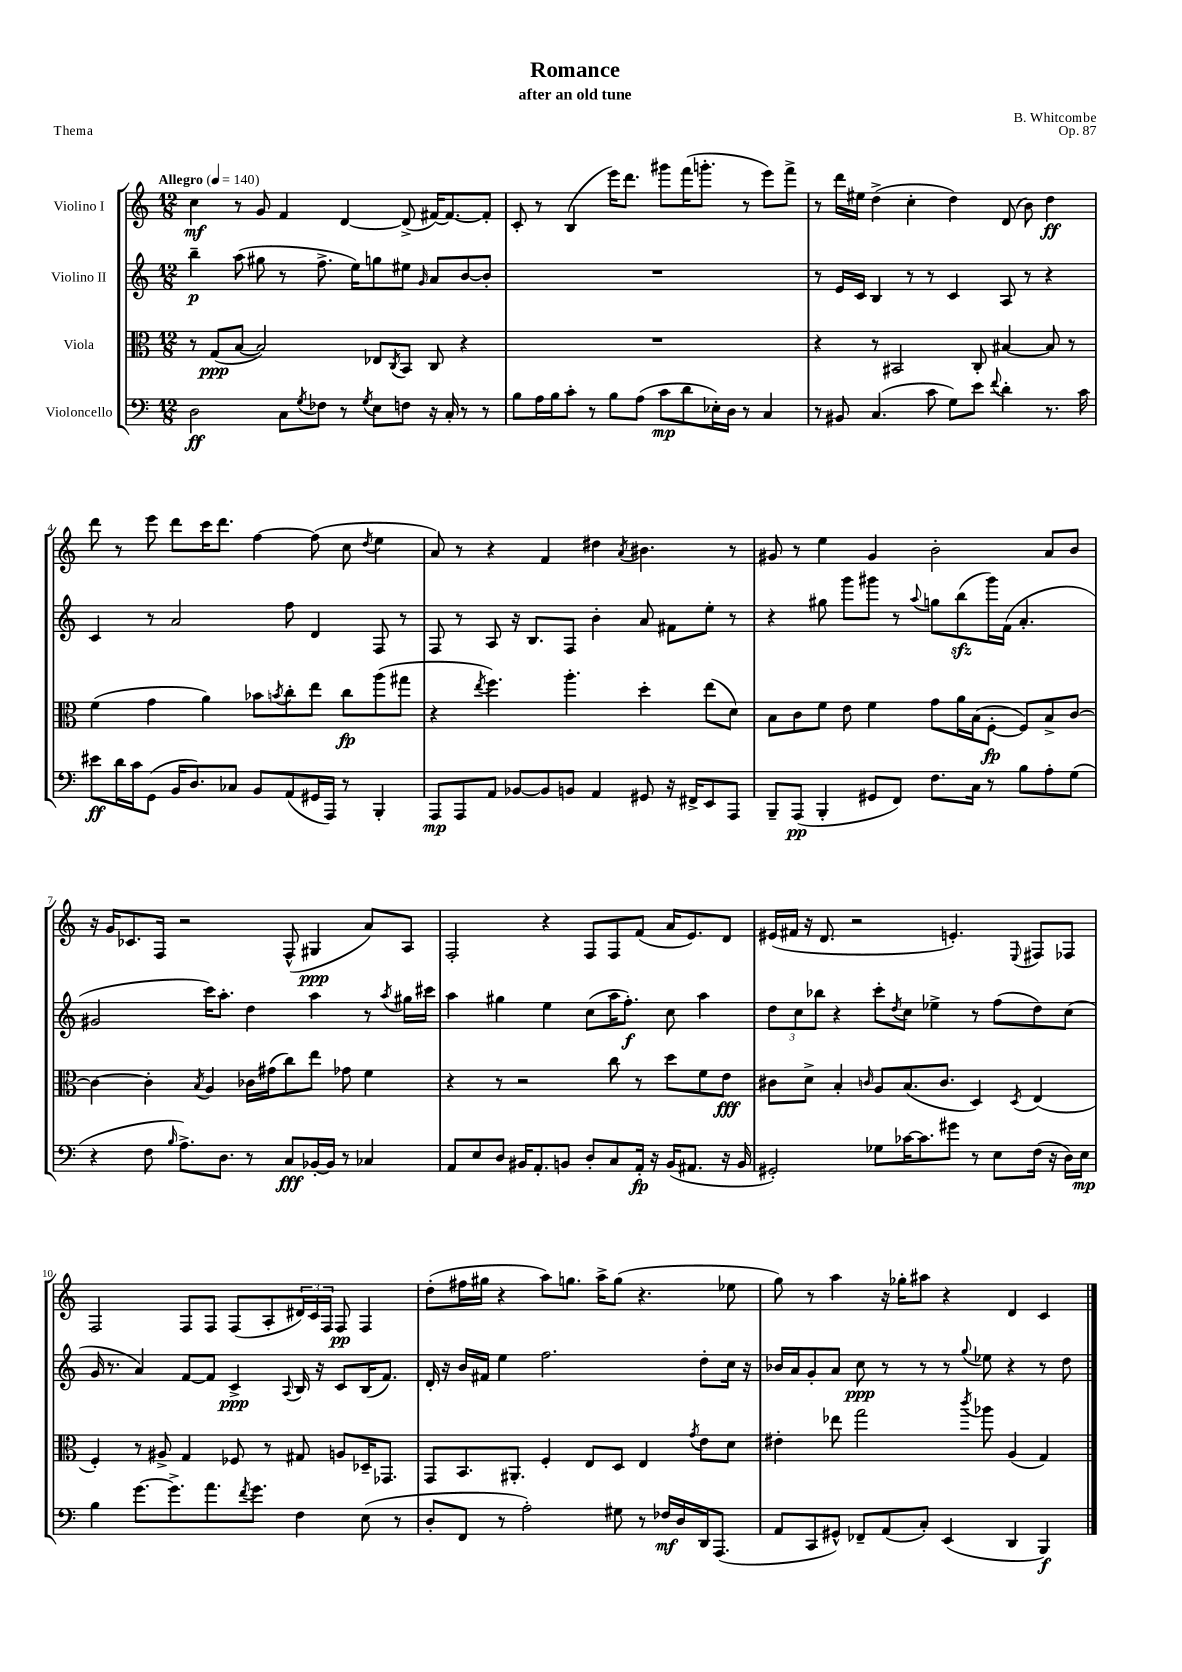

**kern	**kern	**kern	**kern
*staff4	*staff3	*staff2	*staff1
*clefF4	*clefC3	*clefG2	*clefG2
*k[]	*k[]	*k[]	*k[]
*M12/8	*M12/8	*M12/8	*M12/8
*MM140	*MM140	*MM140	*MM140
2D\	8r	4bb~\	4cc\
.	(8G/L	.	.
.	[8B/J	(8aa\	8r
.	2B/])	8gg#\	8g/
8C\L	.	8r	4f/
8qG/	.	.	.
8F-\J	.	8.ff^\	.
8r	.	.	[4d/
.	.	16ee\LK)	.
8qG/	.	.	.
8E\L	8E-/L	8gg\	.
.	8qC/	.	.
8F\J	8BB/J	8ee#\J	(8d^/]
.	.	16qqg/	.
16r	8C/	8a/L	[16f#/LK)
16C'/	.	.	8.f#/_
8r	4r	[8b/	.
8r	.	8b'/]J	8f#'/]J
=	=	=	=
8B\L	1.r	1.r	8c'/
16A\L	.	.	8r
16B\J	.	.	.
8c'\J	.	.	(4B/
8r	.	.	.
8B\L	.	.	16eee\LK)
.	.	.	8.ddd\J
(8A\J	.	.	.
8c\L	.	.	8ggg#\L
8d\	.	.	(16fff\K
.	.	.	8.ggg'\J
16E-'\L)	.	.	.
16D\JJ	.	.	.
8r	.	.	8r
4C/	.	.	8eee\L)
.	.	.	8fff^\J
=	=	=	=
8r	4r	8r	8r
8BB#/	.	16e/LL	16ddd\LL
.	.	16c/JJ	16ee#\JJ
(4.C/	8r	4B/	(4dd^\
.	2BB#/	.	.
.	.	8r	4cc'\
8c\	.	8r	.
8G\L)	.	4c/	4dd\)
8e\J	8C'/	.	.
8qqf/	.	.	.
4d'\	[4B#/	8A/	(8d/
.	.	8r	8b\)
8.r	8B#/]	4r	4dd\
.	8r	.	.
16c\	.	.	.
=	=	=	=
8e#\L	(4f\	4c/	8ddd\
16d\L	.	.	8r
16c\J	.	.	.
(8GG\J	4g\	8r	8eee\
16BB/LK	.	2a/	8ddd\L
8.D/)	.	.	.
.	4a\)	.	16ccc\K
.	.	.	8.ddd\J
8C-/J	.	.	.
8BB/L	8b-\L	.	[4ff\
.	8qb/	.	.
(8AA/	8cc'\	8ff\	.
16GG#/L	8ee\J	4d/	(8ff\]
16AAA/JJ)	.	.	.
8r	8cc\L	.	8cc\
.	.	.	8qdd/
4BBB'/	(8aa\	8F/	4ee\
.	8gg#\J	8r	.
=	=	=	=
8AAA/L	4r	8F/	8a/)
8AAA/	.	8r	8r
.	8qee/	.	.
8AA/J	4.ff\)	8A/	4r
[8BB-/L	.	16r	.
.	.	8.B/L	.
8BB-/]	.	.	4f/
8BB/J	4.aa'\	8F/J	.
4AA/	.	4b'\	4dd#\
.	.	.	8qa/
8GG#/	4dd'\	8a/	4.b#\
16r	.	8f#\L	.
16FF#^/LK	.	.	.
8EE/	(8ee\L	8ee'\J	.
8AAA/J	8d\J)	8r	8r
=	=	=	=
8BBB~/L	8B\L	4r	8g#/
(8AAA/J	8c\	.	8r
4BBB'/	8f\J	8gg#\	4ee\
.	8e\	8ggg\L	.
8GG#/L	4f\	8ggg#\J	4g#/
8FF/J)	.	8r	.
.	.	8qqaa/	.
8.F\L	8g\L	8gg\L	2b'\
.	16a\L	(8bb\	.
16C\Jk	(16B\J	.	.
8r	[8F'\J	16ggg#\L)	.
.	.	(16f\JJ	.
8B\L	8F/]L)	4.a'/	.
8A'\	8B^/	.	8a/L
(8G\J	[8c/J	.	8b/J
=	=	=	=
4r	4c\_	2g#/	16r
.	.	.	16g/LK
.	.	.	8.c-/
8F\	4c'\]	.	.
.	.	.	16F/Jk
16qqB/	.	.	.
8.A^\L)	.	.	2r
.	8qB/	.	.
.	4A/	16ccc\LK)	.
8.D\J	.	8.aa'\J	.
8r	16c-\LL	4dd\	.
.	(16g#\J	.	.
8C/L	8cc\)	.	(8F^^/
[16BB-'/L	8ee\J	4aa\	4G#/
16BB-/]JJ	.	.	.
8r	8g-\	.	.
4C-/	4f\	8r	8a/L)
.	.	8qaa/	.
.	.	16gg#\LL	8A/J
.	.	16ccc#\JJ	.
=	=	=	=
8AA/L	4r	4aa\	2F'/
8E/	.	.	.
8D/J	8r	4gg#\	.
16BB#/LK	2r	.	.
8.AA'/	.	.	.
.	.	4ee\	4r
8BB/J	.	.	.
8D'/L	.	(8cc\L	8F/L
8C/	8cc\	16aa\K	8F/
.	.	8.ff'\J)	.
16AA'/Jk	8r	.	(8f/J
16r	.	.	.
(16BB/LK	8dd\L	8cc\	16a/LK
8.AA#/J	.	.	8.e/)
.	8f\	4aa\	.
16r	8e\J	.	8d/J
16BB/	.	.	.
=	=	=	=
2GG#'/)	8c#\L	12dd\L	(16e#/LL
.	.	.	16f#/JJ
.	.	12cc\	.
.	8d^\J	.	16r
.	.	12bb-\J	.
.	.	.	8.d/
.	4B'/	4r	.
.	.	.	2r
.	16qqc/	.	.
8G-\L	8A/L	8ccc'\L	.
.	.	8qdd/	.
[16c-\K	(8.B/	8cc\J	.
8.c-\]	.	.	.
.	.	4ee-^\	.
.	8.c/J	.	.
8g#\J	.	.	4.e'/)
8r	4D/)	8r	.
8E\L	.	(8ff\L	.
.	8qD/	.	8qqE/
(16F\Jk	(4E/	8dd\)	8F#/L
16r	.	.	.
16D\LL)	.	(8cc\J	8F-/J
16E\JJ	.	.	.
=	=	=	=
4B\	4F'/)	16g/	2F/
.	.	8.r	.
[8.g\L	8r	4a/)	.
.	8A#^/	.	.
8.g^\]	.	.	.
.	4G/	[8f/L	8F/L
8.a\	.	8f/]J	8F/J
.	8F-/	4c^/	(8F/L
8qf/	.	.	.
8.g\J	.	.	.
.	8r	.	8A'/
.	.	8qqA/	.
4F\	8G#/	16B/	24d#/L)
.	.	.	24c/
.	.	16r	.
.	.	.	24F/JJ
.	8A/L	8c/L	8F/
(8E\	16D-~/K	(16B/K	4F/
.	8.GG-/J	8.f/J)	.
8r	.	.	.
=	=	=	=
8D'/L	8GG/L	16d'/	(8dd'\L
.	.	16r	.
8FF/J	8.BB/	16b/LL	16ff#\L
.	.	16f#/JJ	16gg#\JJ
8r	.	4ee\	4r
.	8.AA#'/J	.	.
2A'\)	.	.	.
.	4F'/	2.ff\	8aa\L)
.	.	.	8.gg\J
.	8E/L	.	.
.	.	.	16aa^\LK
8G#\	8D/J	.	(8gg\J
8r	4E/	.	4.r
16F-/LL	.	.	.
16D/	.	.	.
.	8qg/	.	.
16DD/J	8e\L	8dd'\L	.
(8.AAA/J	.	.	.
.	8d\J	16cc\Jk	8ee-\
.	.	16r	.
=	=	=	=
8AA/L	4e#'\	16b-/LL	8gg\)
.	.	16a/J	.
8CC/	.	8g'/	8r
8GG#^^/J)	8ee-\	8a/J	4aa\
8FF-~/L	2gg\	8cc\	.
(8AA/	.	8r	16r
.	.	.	16gg-'\LK
8C'/J)	.	8r	8aa#\J
(4EE/	.	8r	4r
.	8qccc/	8qqgg/	.
.	8aa-\	8ee-\	.
4DD/	(4A/	4r	4d/
4BBB/)	4G/)	8r	4c/
.	.	8dd\	.
==	==	==	==
*-	*-	*-	*-
